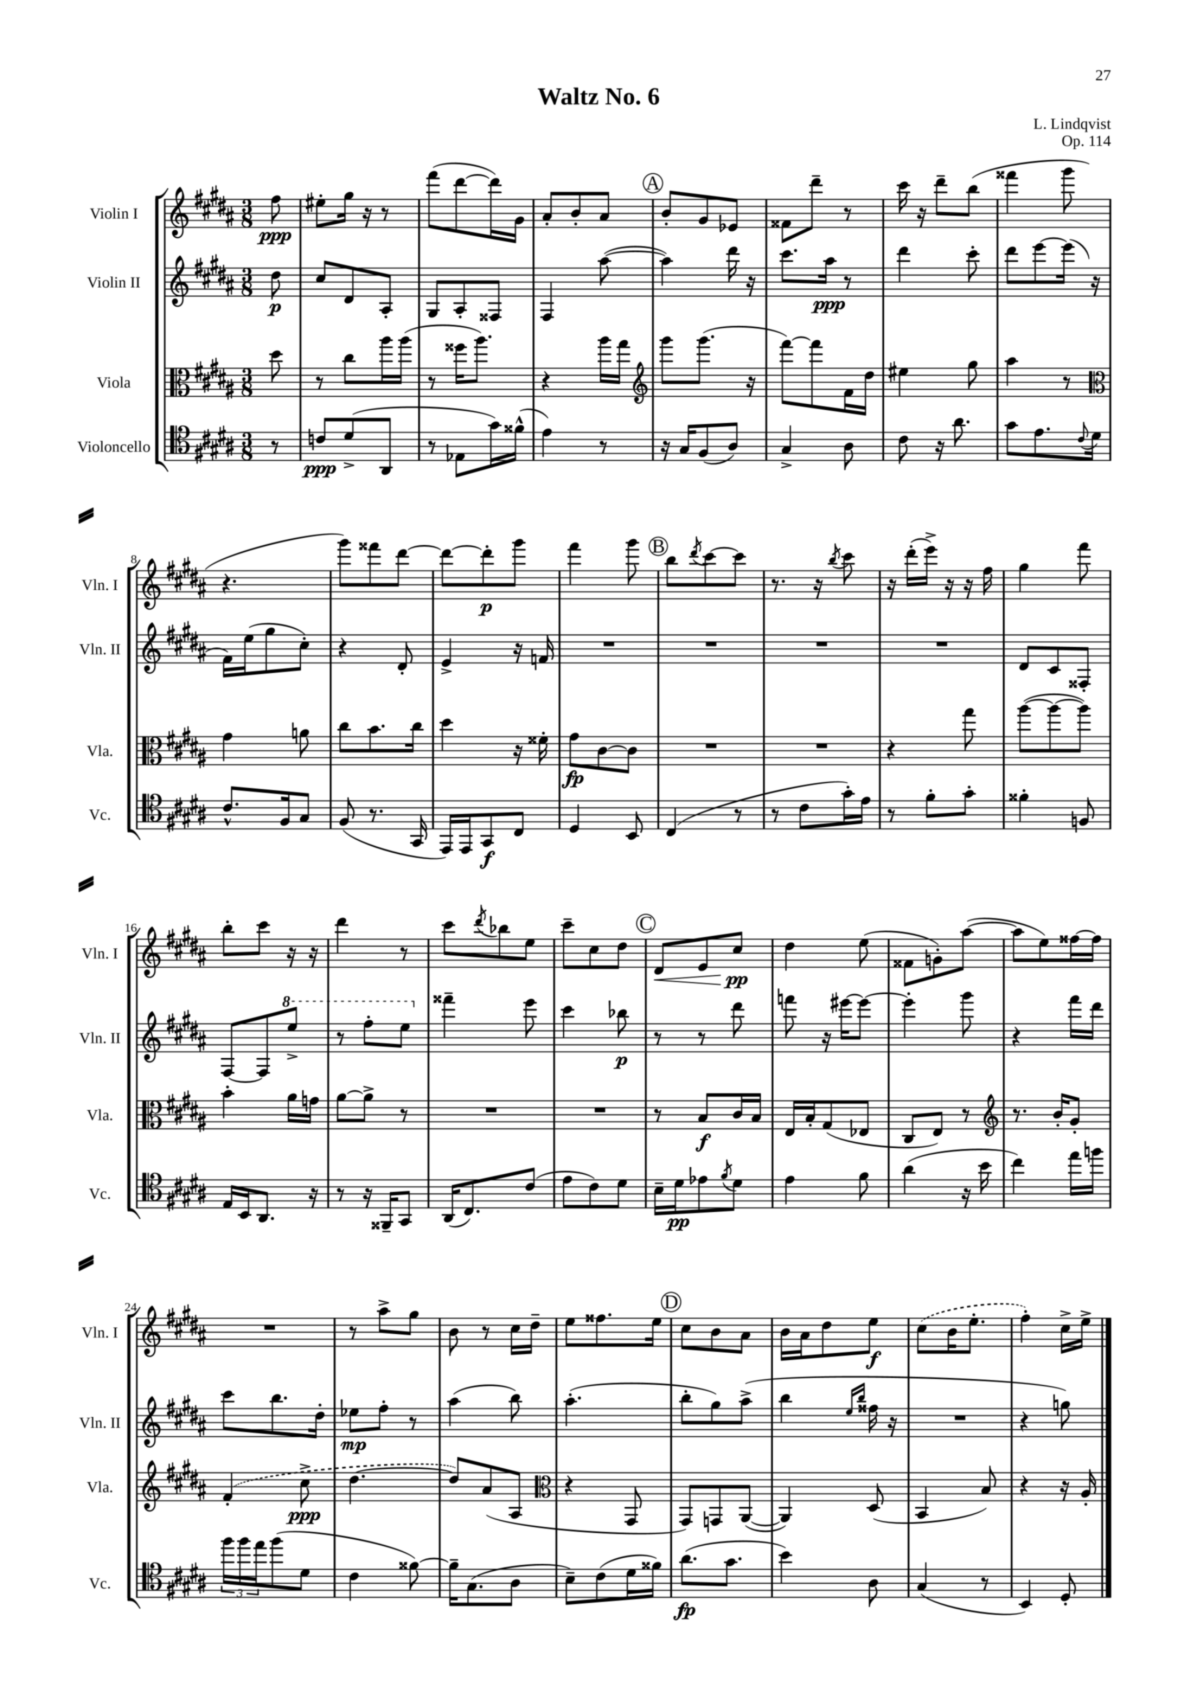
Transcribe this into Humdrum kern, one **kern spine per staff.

**kern	**kern	**kern	**kern
*staff4	*staff3	*staff2	*staff1
*clefC4	*clefC3	*clefG2	*clefG2
*k[f#c#g#d#a#]	*k[f#c#g#d#a#]	*k[f#c#g#d#a#]	*k[f#c#g#d#a#]
*M3/8	*M3/8	*M3/8	*M3/8
8r	8dd#	8dd#	8ff#
=	=	=	=
8c	8r	8cc#	8ee#'
(8d#^	8cc#	8d#	16gg#
.	.	.	16r
8AA#	16aa#	8A#'	8r
.	(16aa#	.	.
=	=	=	=
8r	8r	8G#	(8fff#
8E-	16ff##	8A#'	[8ddd#
.	8.aa#)	.	.
16g#)	.	8F##	16ddd#])
(16f##^^	.	.	16g#
=	=	=	=
4e)	4r	4F#	8a#'
.	.	.	8b'
8r	16aa#	([8aa#	8a#
.	16gg#	.	.
=	=	=	=
*	*clefG2	*	*
16r	8ggg#	4aa#])	8b'
16G#	.	.	.
(8F#	(8.ggg#	.	8g#
8A#)	.	16ddd#	8e-
.	16r	16r	.
=	=	=	=
4G#^	[8fff#)	8.ccc#	8f##
.	8fff#]	.	8ddd#~
.	.	16aa#	.
8A#	16f#	8r	8r
.	16dd#	.	.
=	=	=	=
8c#	4ee#	4ddd#	16ccc#
.	.	.	16r
16r	.	.	8ddd#~
8.a#	.	.	.
.	8gg#	8ccc#'	(8bb
=	=	=	=
8g#	4aa#	8ddd#	4fff##
8.e	.	[8eee	.
.	8r	(16eee]	8ggg#
8qqc#	.	.	.
16d#	.	16r	.
=	=	=	=
*	*clefC3	*	*
8.c#^^	4g#	16f#)	4.r
.	.	(16ee	.
.	.	8gg#	.
16F#	.	.	.
8G#	8a	8cc#')	.
=	=	=	=
(8F#	8cc#	4r	8ggg#)
8.r	8.b	.	8fff##
.	.	8d#'	[8ddd#
16GG#	16cc#	.	.
=	=	=	=
16EE)	4dd#	4e^	8ddd#_
16EE	.	.	.
8GG#	.	.	8ddd#']
8C#	16r	16r	8ggg#
.	16f##'	16f	.
=	=	=	=
4D#	8g#	4.r	4fff#
.	[8c#	.	.
8BB	8c#]	.	8ggg#
=	=	=	=
(4C#	4.r	4.r	8bb
.	.	.	8qddd#
.	.	.	[8ccc#
8r	.	.	8ccc#]
=	=	=	=
8r	4.r	4.r	8.r
8c#	.	.	.
.	.	.	16r
.	.	.	8qbb
16g#')	.	.	8ccc#
16e	.	.	.
=	=	=	=
8r	4r	4.r	16r
.	.	.	(16ddd#'
8f#'	.	.	16eee^)
.	.	.	16r
8g#'	8gg#	.	16r
.	.	.	16ff#
=	=	=	=
4f##'	([8aa#	8d#	4gg#
.	8aa#_	8c#	.
8F	8aa#])	8F##'	8fff#
=	=	=	=
16E	4b'	[8F#	8bb'
16BB	.	.	.
8.AA#	.	8F#]	8ccc#
.	16a#	8eee^	16r
16r	16g	.	16r
=	=	=	=
8r	[8a#	8r	4ddd#
16r	8a#^]	8fff#'	.
16FF##~	.	.	.
8GG#	8r	8eee	8r
=	=	=	=
(16AA#	4.r	4fff##~	8ccc#
8.C#)	.	.	.
.	.	.	8qddd#
.	.	.	8bb-
(8c#	.	8eee	8ee
=	=	=	=
8e	4.r	4ccc#	8ccc#~
8c#)	.	.	8cc#
8d#	.	8bb-	8dd#
=	=	=	=
16B~	8r	8r	8d#
16d#	.	.	.
8e-	8B	8r	8e
8qf#	.	.	.
8d#	16c#	8ddd#	8cc#
.	16B	.	.
=	=	=	=
4e	16E	8fff	4dd#
.	16B'	.	.
.	(8G#	16r	.
.	.	[16eee#	.
8f#	8E-	8eee#_	(8ee
=	=	=	=
(4a#	8C#	4eee#']	8f##
.	8E)	.	8g')
16r	8r	8ggg#	([8aa#
16b	.	.	.
=	=	=	=
*	*clefG2	*	*
4cc#)	8.r	4r	8aa#]
.	.	.	8ee)
.	16b'	.	.
16ee	8g#'	16fff#	[16ff##
16ff	.	16ddd#	16ff##]
=	=	=	=
24ff#	(4f#'	8ccc#	4.r
24ff#	.	.	.
24ee	.	.	.
(8ff#	.	8.bb	.
8d#	8cc#^	.	.
.	.	16dd#'	.
=	=	=	=
4c#	[4.dd#	8ee-	8r
.	.	8ff#'	8aa#^
[8f##)	.	8r	8gg#
=	=	=	=
16f##~]	8dd#])	(4aa#	8b
(8.G#	.	.	.
.	(8a#	.	8r
8A#	8A#	8bb)	16cc#
.	.	.	16dd#~
=	=	=	=
*	*clefC3	*	*
8B~)	4r	(4.aa#'	8ee
(8c#	.	.	8.ff##
16d#	8GG#	.	.
16f##)	.	.	16ee
=	=	=	=
(8.a#	8GG#)	8bb'	8cc#
.	8GG	8gg#)	8b
8.g#	.	.	.
.	([8AA#	(8aa#^	8a#
=	=	=	=
4b)	4AA#])	4bb	16b
.	.	.	16a#
.	.	.	8dd#
.	.	16qqee	.
.	.	16qqbb	.
8A#	(8D#	16ff##	8ee
.	.	16r	.
=	=	=	=
(4G#	4BB	4.r	(8cc#
.	.	.	16b
.	.	.	8.ee'
8r	8B)	.	.
=	=	=	=
4BB)	4r	4r	4ff#')
8D#'	16r	8gg)	16cc#^
.	16A#'	.	16ee^
==	==	==	==
*-	*-	*-	*-
